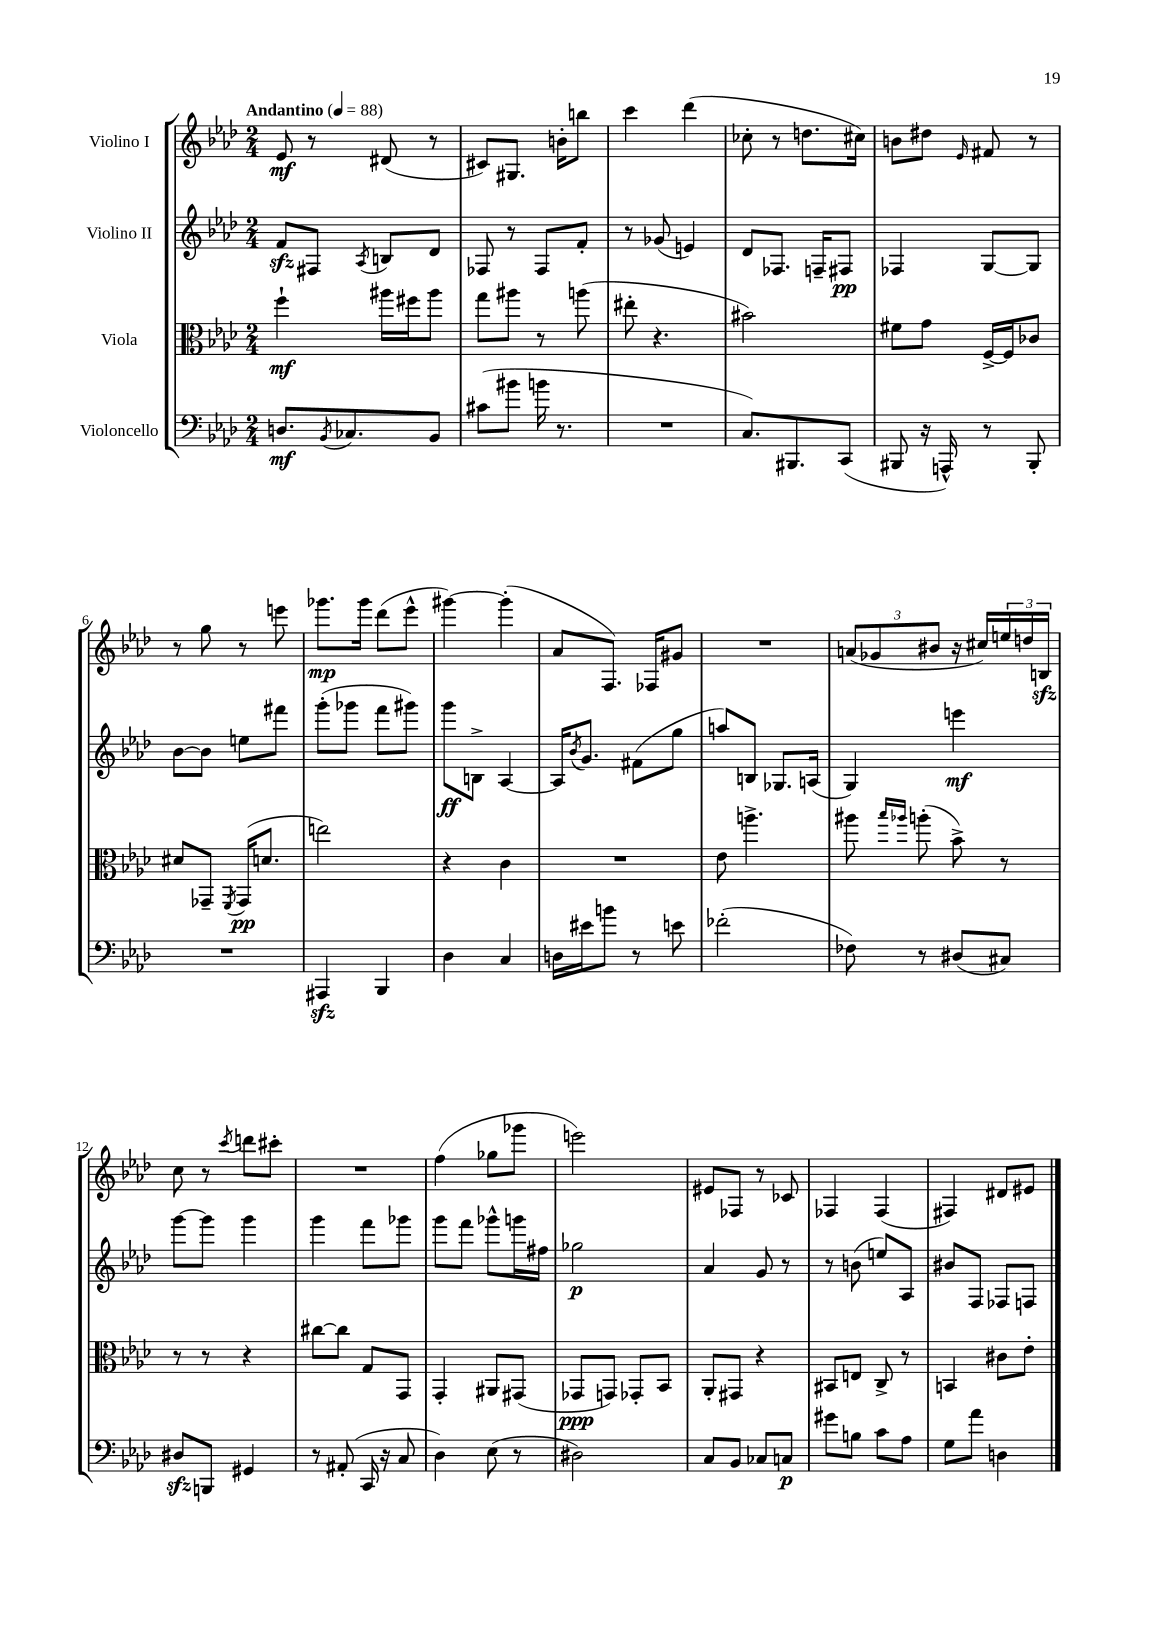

**kern	**dynam	**kern	**dynam	**kern	**dynam	**kern	**dynam
*part4	*part4	*part3	*part3	*part2	*part2	*part1	*part1
*staff4	*staff4	*staff3	*staff3	*staff2	*staff2	*staff1	*staff1
*I"Violoncello	*	*I"Viola	*	*I"Violino II	*	*I"Violino I	*
*clefF4	*	*clefC3	*	*clefG2	*	*clefG2	*
*k[b-e-a-d-]	*	*k[b-e-a-d-]	*	*k[b-e-a-d-]	*	*k[b-e-a-d-]	*
*M2/4	*	*M2/4	*	*M2/4	*	*M2/4	*
*MM88	*	*MM88	*	*MM88	*	*MM88	*
=1	=1	=1	=1	=1	=1	=1	=1
!	!	!	!	!	!	!LO:TX:a:B:t=Andantino	!
8.Dn/L	mf	4ff`\	mf	8fzz/L	.	8e-/	mf
.	.	.	.	8F#X/J	.	8r	.
8qBB-/	.	.	.	.	.	.	.
8.C-X/	.	.	.	.	.	.	.
.	.	.	.	8qA-/	.	.	.
.	.	16aa#X\LL	.	8Bn/L	.	(8d#X/	.
.	.	16ff#X\J	.	.	.	.	.
8BB-/J	.	8aa#\J	.	8d-/J	.	8r	.
=2	=2	=2	=2	=2	=2	=2	=2
(8c#X\L	.	8gg\L	.	8F-X/	.	8c#X/L)	.
8b#X\J	.	8aa#X\J	.	8r	.	8.G#X/J	.
16bn\	.	8r	.	8F-/L	.	.	.
8.r	.	.	.	.	.	16bn'\KL	.
.	.	(8aan\	.	8f'/J	.	8bbn\J	.
=3	=3	=3	=3	=3	=3	=3	=3
2r	.	8ee#X'\	.	8r	.	4ccc\	.
.	.	4.r	.	(8g-X/	.	.	.
.	.	.	.	4en/)	.	(4ddd-\	.
=4	=4	=4	=4	=4	=4	=4	=4
8.C/L)	.	2b#X\)	.	8d-/L	.	8cc-X'\	.
.	.	.	.	8.F-X/J	.	8r	.
8.BBB#X/	.	.	.	.	.	.	.
.	.	.	.	.	.	8.ddn\L	.
.	.	.	.	16Fn~/KL	.	.	.
(8CC/J	.	.	.	8F#X/J	pp	.	.
.	.	.	.	.	.	16cc#X\Jk)	.
=5	=5	=5	=5	=5	=5	=5	=5
8BBB#X/	.	8f#X\L	.	4F-X/	.	8bn\L	.
16r	.	8g\J	.	.	.	8dd#X\J	.
16AAAn^^/)	.	.	.	.	.	.	.
.	.	.	.	.	.	16qqe-/	.
8r	.	[16F^/LL	.	[8G/L	.	8f#X/	.
.	.	16F/J]	.	.	.	.	.
8BBB#'/	.	8c-X/J	.	8G/J]	.	8r	.
!!LO:LB:g=z
=6	=6	=6	=6	=6	=6	=6	=6
2r	.	8d#X/L	.	[8b-\L	.	8r	.
.	.	8GG-X~/J	.	8b-\J]	.	8gg\	.
.	.	8qFF/	.	.	.	.	.
.	.	(16GG-/KL	pp	8een\L	.	8r	.
.	.	8.dn/J	.	.	.	.	.
.	.	.	.	8fff#X\J	.	8eeen\	.
=7	=7	=7	=7	=7	=7	=7	=7
4AAA#Xzz/	.	2een\)	.	(8ggg'\L	.	8.ggg-X\L	mp
.	.	.	.	8ggg-X\J	.	.	.
.	.	.	.	.	.	16ggg-\Jk	.
4BBB-/	.	.	.	8fff\L	.	(8ddd-\L	.
.	.	.	.	8ggg#X\J)	.	8eee-^^\J	.
=8	=8	=8	=8	=8	=8	=8	=8
4D-\	.	4r	.	8ggg\L	ff	[4ggg#X\)	.
.	.	.	.	8Bn^\J	.	.	.
4C/	.	4c\	.	[4A-/	.	(4ggg#'\]	.
=9	=9	=9	=9	=9	=9	=9	=9
16Dn\LL	.	2r	.	16A-/KL]	.	8a-/L	.
.	.	.	.	8qb-/	.	.	.
16e#X\J	.	.	.	8.g/J	.	.	.
8bn\J	.	.	.	.	.	8.F/J)	.
8r	.	.	.	(8f#X\L	.	.	.
.	.	.	.	.	.	16F-X/KL	.
8en\	.	.	.	8gg\J	.	8g#X/J	.
=10	=10	=10	=10	=10	=10	=10	=10
(2f-X'\	.	8e-\	.	8aan/L)	.	2r	.
.	.	4.aan^\	.	8Bn/J	.	.	.
.	.	.	.	8.G-X/L	.	.	.
.	.	.	.	(16An/Jk	.	.	.
=11	=11	=11	=11	=11	=11	=11	=11
8F-X\)	.	8aa#X\	.	4G/)	.	(12an/L	.
.	.	.	.	.	.	12g-X/	.
.	.	16qqbb-/LL	.	.	.	.	.
.	.	16qqaa-X/JJ	.	.	.	.	.
8r	.	(8aan'\	.	.	.	.	.
.	.	.	.	.	.	12b#X/J	.
(8D#X/L	.	8b-^\)	.	4eeen\	mf	16r	.
.	.	.	.	.	.	16cc#X/LL)	.
8C#X/J)	.	8r	.	.	.	24een/	.
.	.	.	.	.	.	24ddn/	.
.	.	.	.	.	.	24Bnzz/JJ	.
!!LO:LB:g=z
=12	=12	=12	=12	=12	=12	=12	=12
8D#Xzz/L	.	8r	.	[8ggg\L	.	8cc\	.
8BBBn/J	.	8r	.	8ggg\J]	.	8r	.
.	.	.	.	.	.	8qccc/	.
4GG#X/	.	4r	.	4ggg\	.	8dddn\L	.
.	.	.	.	.	.	8ccc#X'\J	.
=13	=13	=13	=13	=13	=13	=13	=13
8r	.	[8cc#X\L	.	4ggg\	.	2r	.
(8AA#X'/	.	8cc#\J]	.	.	.	.	.
16CC/	.	8G/L	.	8fff\L	.	.	.
16r	.	.	.	.	.	.	.
8C/	.	8GG/J	.	8ggg-X\J	.	.	.
=14	=14	=14	=14	=14	=14	=14	=14
4D-\)	.	4GG'/	.	8ggg\L	.	(4ff\	.
.	.	.	.	8fff\J	.	.	.
(8E-\	.	8AA#X/L	.	8ggg-X^^\L	.	8gg-X\L	.
8r	.	(8GG#X/J	.	16gggn\L	.	8ggg-X\J	.
.	.	.	.	16ff#X\JJ	.	.	.
=15	=15	=15	=15	=15	=15	=15	=15
2D#X\)	.	8GG-X/L	ppp	2gg-X\	p	2eeen\)	.
.	.	8GGn/J)	.	.	.	.	.
.	.	8GG-X'/L	.	.	.	.	.
.	.	8BB-/J	.	.	.	.	.
=16	=16	=16	=16	=16	=16	=16	=16
8C/L	.	8AA-'/L	.	4a-/	.	8e#X/L	.
8BB-/J	.	8GG#X/J	.	.	.	8F-X/J	.
8C-X/L	.	4r	.	8g/	.	8r	.
8Cn/J	p	.	.	8r	.	8c-X/	.
=17	=17	=17	=17	=17	=17	=17	=17
8g#X\L	.	8BB#X/L	.	8r	.	4F-X/	.
8Bn\J	.	8En/J	.	(8bn\	.	.	.
8c\L	.	8C^/	.	8een/L)	.	(4F-/	.
8A-\J	.	8r	.	8A-/J	.	.	.
=18	=18	=18	=18	=18	=18	=18	=18
8G\L	.	4BBn/	.	8b#X/L	.	4F#X/)	.
8a-\J	.	.	.	8F/J	.	.	.
4Dn\	.	8c#X\L	.	8F-X/L	.	8d#X/L	.
.	.	8e-'\J	.	8Fn/J	.	8e#X/J	.
==	==	==	==	==	==	==	==
*-	*-	*-	*-	*-	*-	*-	*-
